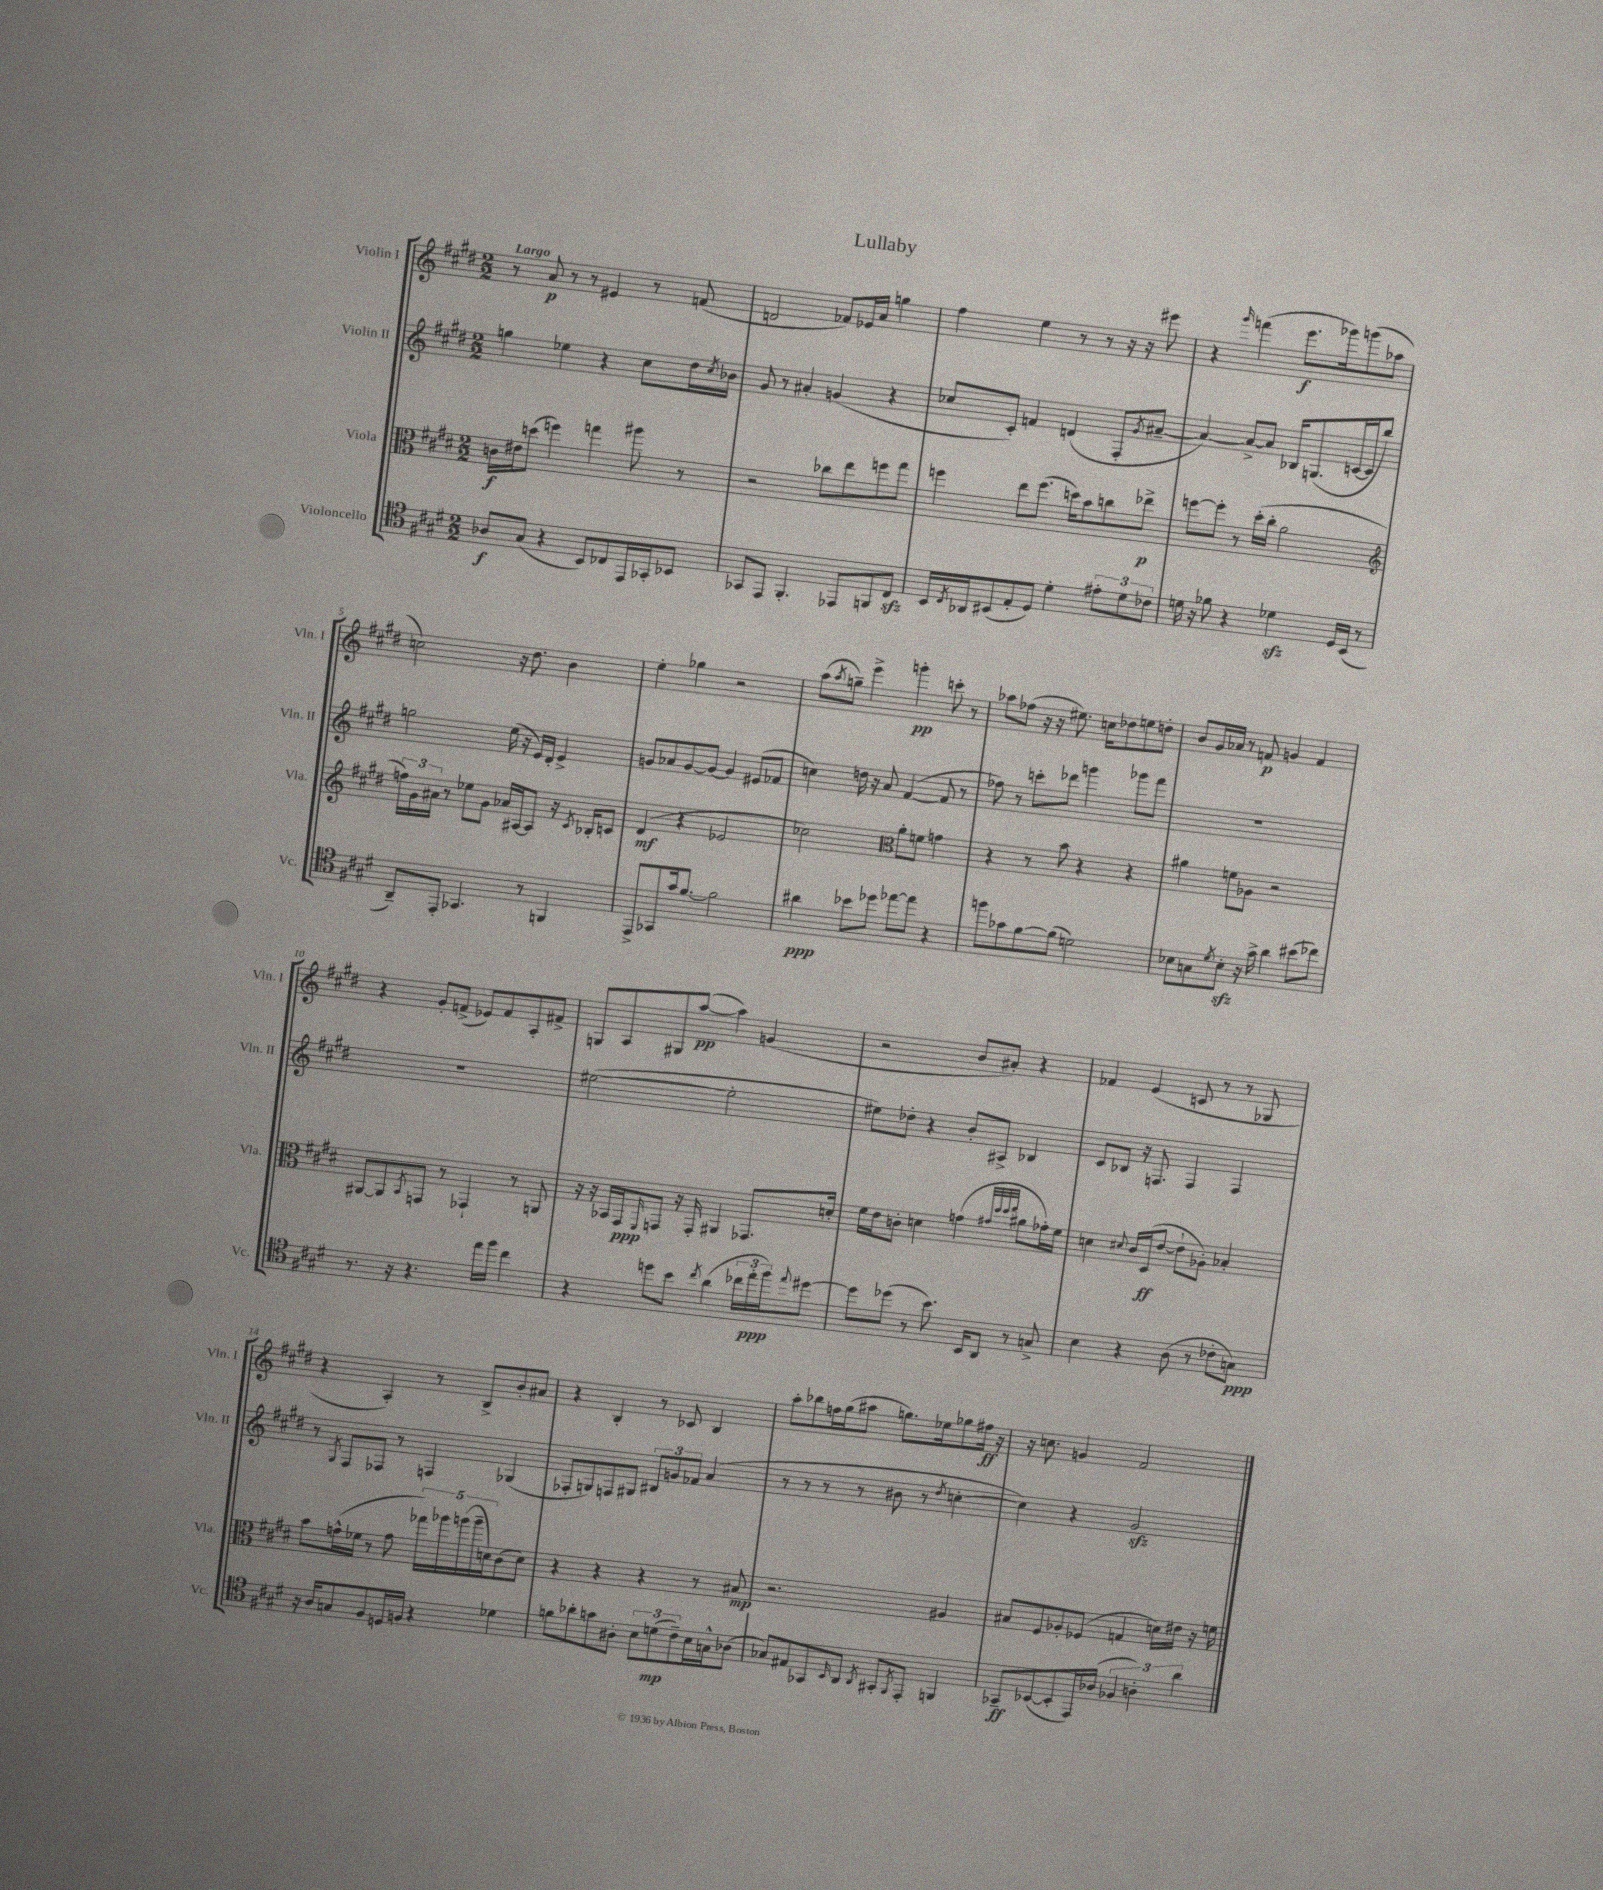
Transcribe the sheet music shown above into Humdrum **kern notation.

**kern	**kern	**kern	**kern
*staff4	*staff3	*staff2	*staff1
*clefC4	*clefC3	*clefG2	*clefG2
*k[f#c#g#d#]	*k[f#c#g#d#]	*k[f#c#g#d#]	*k[f#c#g#d#]
*M2/2	*M2/2	*M2/2	*M2/2
8A-	16c	4gg	8r
.	16e#	.	.
(8G#	(8dd	.	8a
4r	4ff)	4ee-	8r
.	.	.	8r
8BB)	4gg	4r	4e#
8C-	.	.	.
16EE	8aa#	8cc#	8r
16GG-'	.	.	.
8BB-	8r	16dd#	(8f
.	.	8qcc#	.
.	.	16b-	.
=	=	=	=
8GG-	2r	8g#	2d
8EE	.	8r	.
4.FF#'	.	4a#'	.
.	8cc-	(4g	8f-)
8EE-	8ee	.	16e-
.	.	.	16a
8FF	8ff	4r	4gg
8C#	8gg#	.	.
=	=	=	=
16BB	4ff	8cc-	4ff#
8qC#	.	.	.
16AA-	.	.	.
(8BB#	.	8c#')	.
8E'	8ee	4f	4ee
8D#)	(8.ff	.	.
4d#'	.	(4d	8r
.	16dd)	.	.
.	8b	.	8r
12e#'	8cc	8F#'	16r
.	.	.	16r
12d#	.	.	.
.	.	8qg#	.
.	8ee-^	[8a#~	8eee#
12c-	.	.	.
=	=	=	=
16d	[8ff	4a#_)	4r
16r	.	.	.
8f-	8ff']	.	.
.	.	.	16qqggg#
4r	8r	8a#^_	(4fff
.	(16dd#'	8a#]	.
.	16cc#'	.	.
4d-	2a	16B-	8.eee
.	.	(8.G	.
.	.	.	16ggg-)
16D#	.	[16c	(8ggg
(16BB	.	16c]	.
8r	.	8bb)	8aa-
=	=	=	=
*	*clefG2	*	*
8AA~)	24ff)	2gg	2cc)
.	24g#	.	.
.	24a#	.	.
8EE'	8r	.	.
4.GG-	8ee-	.	.
.	8g#	.	.
.	16a-	(16ee	16r
.	[16A#	16r	8.dd#
8r	8A#]	16e)	.
.	.	16d#'	.
4FF	16r	4e^	4b
.	8qc#	.	.
.	16B-'	.	.
.	8c	.	.
=	=	=	=
8EE^	(4d#	8g	4ee'
8GG-	.	8a-	.
16g#	4r	[8g	4gg-
[8.f#	.	.	.
.	.	8g_	.
2f#]	2e-	4g]	2r
.	.	(8e#	.
.	.	8f-	.
=	=	=	=
4a#	2cc-)	4cc)	(8aa
.	.	.	8qaa
.	.	.	8gg~)
8b-	.	16dd	4eee^
.	.	16r	.
8dd-	.	8a	.
*	*clefC3	*	*
[8ee-	8a'	([4f#	4ggg'
8ee-]	8f	.	.
4r	4g	8f#]	8ccc'
.	.	8r	8r
=	=	=	=
8ff	4r	8ff-)	8aa-
8g-	.	8r	(8ff-
[8f#	8r	8ccc'	16r
.	.	.	16r
(8f#]	8b	8ddd-	8.ee#)
2d)	4r	4ggg	.
.	.	.	16cc
.	.	.	8dd-
.	4r	8ggg-	8ee
.	.	8fff#	8dd'
=	=	=	=
8B-	4a#	1r	8b
8G	.	.	16g#
.	.	.	16a-
8qd#	.	.	.
8B-'	8f	.	8r
16r	8A-	.	8f
16g#^	.	.	.
4a	2r	.	4g
(8b#	.	.	4f
8cc-)	.	.	.
=	=	=	=
8.r	[8AA#	1r	4r
.	8AA#]	.	.
16r	.	.	.
.	8qBB	.	.
4.r	8GG	.	8g#'
.	8r	.	(8f^
.	4GG-`	.	8e-)
16ee	.	.	8f
16ff#	.	.	.
4cc#	8r	.	8A'
.	8AA	.	8f#^
=	=	=	=
4r	16r	([2ee#	8G
.	16r	.	.
.	16BB-	.	8A
.	16GG#	.	.
.	16qqFF#	.	.
8dd	8GG	.	8G#
8b	16r	.	([8aa
.	16GG'	.	.
8qcc#	.	.	.
(4a	4AA#	2ee#']	4aa])
24cc-	8.GG-	.	(4g
24ee'	.	.	.
24ff#)	.	.	.
8qqee	.	.	.
[8dd#	.	.	.
.	16d'	.	.
=	=	=	=
8dd#]	16f#	8ee#)	2r
.	16e	.	.
(8dd-	8c'	8dd-'	.
8r	4d	4r	.
8.b)	.	.	.
.	(4g	8b'	8b
16BB	.	.	.
8AA	.	8A#^	8a#')
.	32qqg#	.	.
.	32qqdd#	.	.
.	32qqdd#	.	.
.	32qqee	.	.
8r	8a#	4B-	4r
8G^	16g-')	.	.
.	16f#	.	.
=	=	=	=
4B	4d	8c#	4f-
.	.	8B-	.
.	8qqd#	.	.
4r	16c#	16r	(4e
.	(16D#	8.F	.
.	[8e	.	.
(8A	8e`]	4F	8c
8r	8A-')	.	8r
8c-'	4B-'	4F	8r
8G)	.	.	8G-
=	=	=	=
16r	8b	8r	4r
16A	.	.	.
.	.	8qG#	.
8G	(16g^^	8F#	.
.	16f-	.	.
8F#	8r	8F-	4A')
16D	8g	8r	.
16F	.	.	.
4r	20gg-)	4F	8r
.	20aa-	.	.
.	(20aa	.	.
.	.	.	8B^
.	20aa~	.	.
.	20d)	.	.
4d-	(8c#	(4G-	8b'
.	8d)	.	8a#
=	=	=	=
8f	4r	8F-'	4r
8a-'	.	8G)	.
8g	4r	8F	4B'
8A#'	.	8G#	.
12B	4r	12B#	8r
(12d	.	12g	.
.	.	.	8c-
12c#~)	.	12f-	.
16B	8r	(4a	4B
16G^^	.	.	.
(8A-	8B#	.	.
=	=	=	=
8G-)	2.r	8r	8aa'
8E#	.	8r	8bb-
8GG-	.	8r	16ff
.	.	.	(16gg#
16qqBB	.	.	.
8AA	.	8r	8aa#
8qAA	.	.	.
8GG#'	.	8b#	8.gg)
8qFF#	.	.	.
8EE'	.	8r	.
.	.	.	16ee-
.	.	8qdd#	.
4FF	4A#	[4cc'	8gg-
.	.	.	16ff#
.	.	.	16r
=	=	=	=
8GG-~	8B#	4cc])	16r
.	.	.	8.cc
([8BB-	8F#	.	.
8BB-']	8A-'	4r	4g
16EE)	(8F-	.	.
(16A-	.	.	.
6F-	4G	2g#	2f#
6A')	.	.	.
.	16d)	.	.
.	16e#	.	.
6a	.	.	.
.	16r	.	.
.	16f	.	.
==	==	==	==
*-	*-	*-	*-
